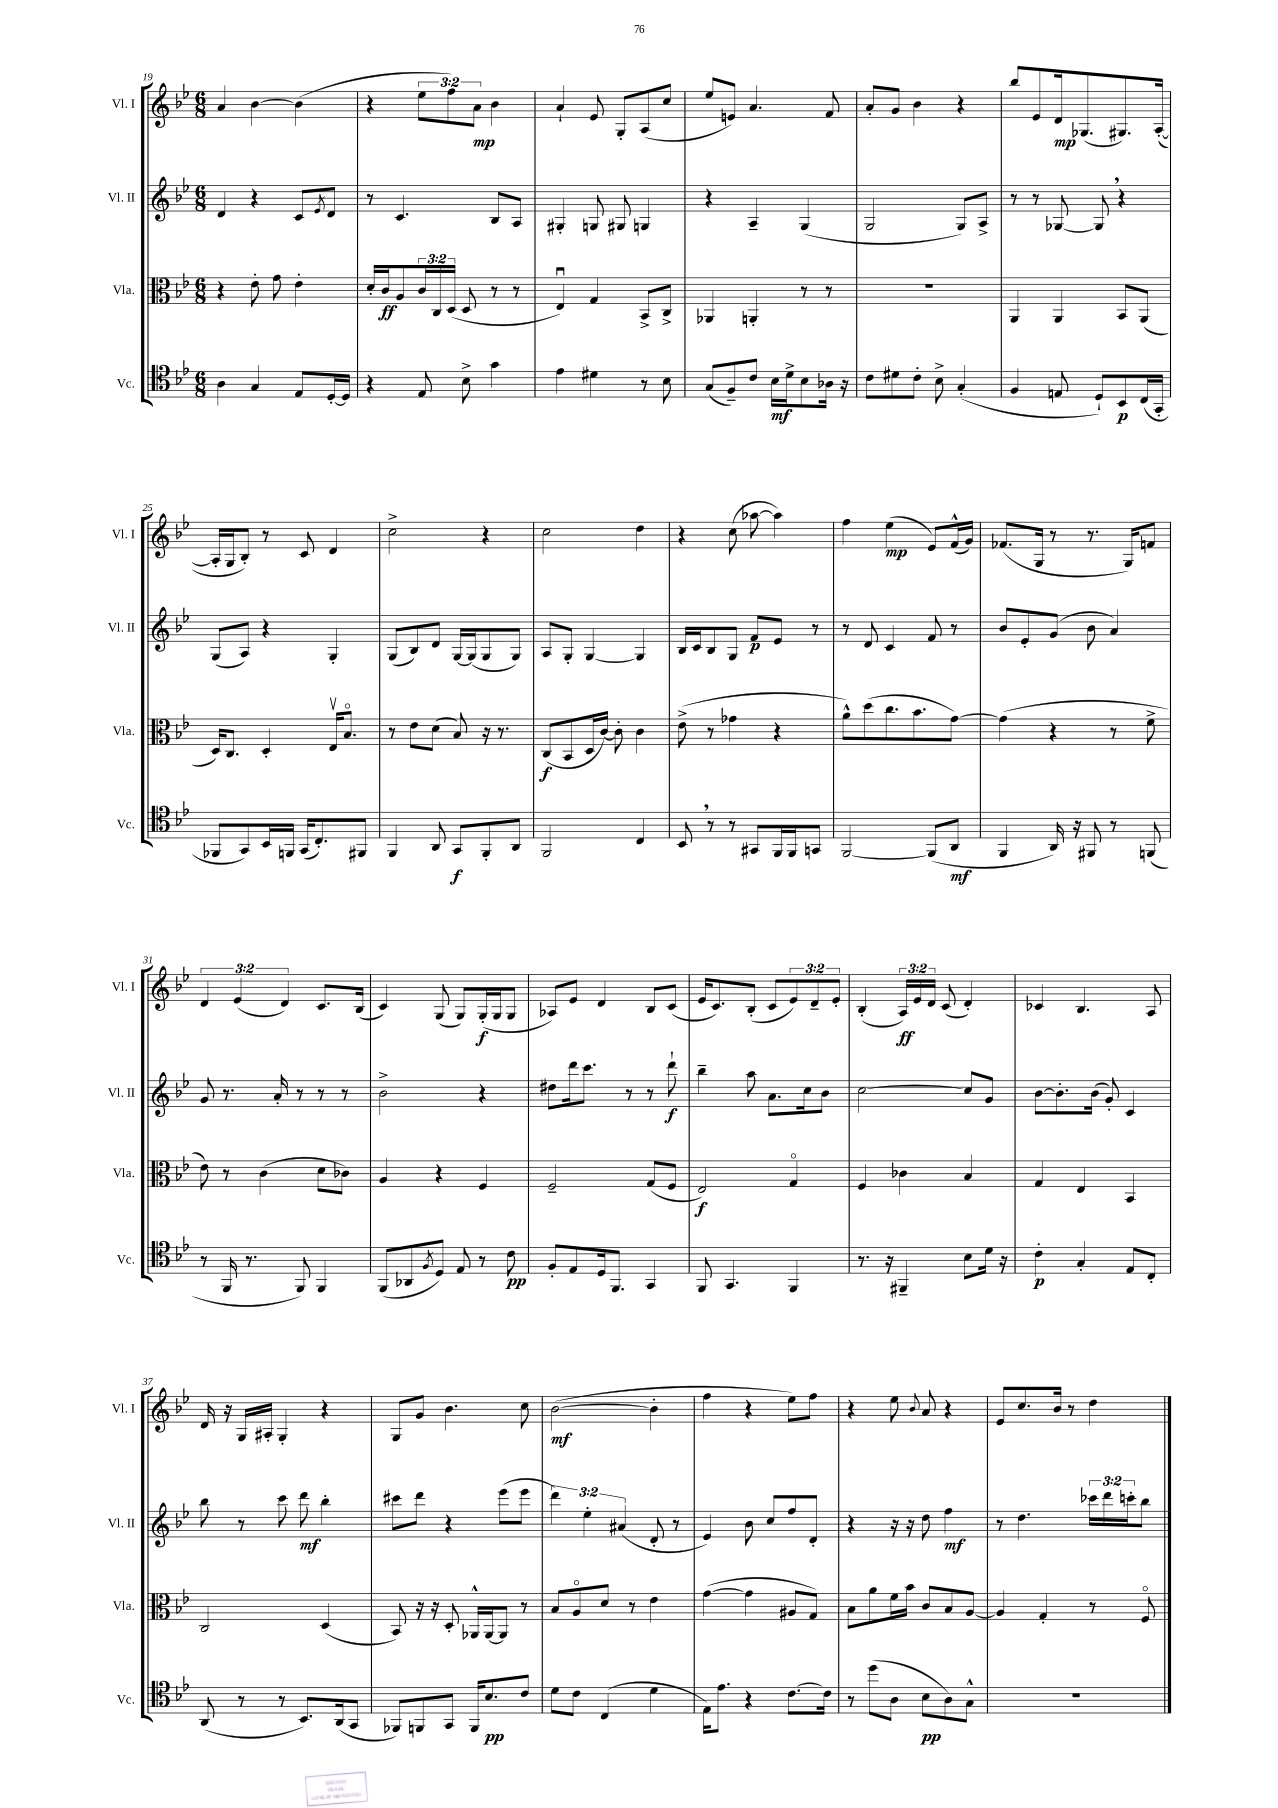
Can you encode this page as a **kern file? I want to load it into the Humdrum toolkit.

**kern	**dynam	**kern	**dynam	**kern	**dynam	**kern	**dynam
*part4	*part4	*part3	*part3	*part2	*part2	*part1	*part1
*staff4	*staff4	*staff3	*staff3	*staff2	*staff2	*staff1	*staff1
*I"Vc.	*	*I"Vla.	*	*I"Vl. II	*	*I"Vl. I	*
*I'Vc.	*	*I'Vla.	*	*I'Vl. II	*	*I'Vl. I	*
*clefC4	*	*clefC3	*	*clefG2	*	*clefG2	*
*k[b-e-]	*	*k[b-e-]	*	*k[b-e-]	*	*k[b-e-]	*
*M6/8	*	*M6/8	*	*M6/8	*	*M6/8	*
=19	=19	=19	=19	=19	=19	=19	=19
4A\	.	4r	.	4d/	.	4a/	.
4G/	.	8e-'\	.	4r	.	[4b-\	.
.	.	8g\	.	.	.	.	.
8E-/L	.	4e-'\	.	8c/L	.	(4b-\]	.
.	.	.	.	8qe-/	.	.	.
[16D'/L	.	.	.	8d/J	.	.	.
16D/JJ]	.	.	.	.	.	.	.
=20	=20	=20	=20	=20	=20	=20	=20
4r	.	16d'/LL	.	8r	.	4r	.
.	.	16c/J	ff	.	.	.	.
.	.	8A/	.	4.c/	.	.	.
8E-/	.	24c/L	.	.	.	12ee-\L	.
.	.	24C/	.	.	.	.	.
.	.	(24D/JJ	.	.	.	12ff\)	.
8B-^\	.	8D/	.	.	.	.	.
.	.	.	.	.	.	12a\J	mp
4g\	.	8r	.	8B-/L	.	4b-\	.
.	.	8r	.	8A/J	.	.	.
=21	=21	=21	=21	=21	=21	=21	=21
4e-\	.	4E-u/)	.	4G#X'/	.	4a`/	.
4d#X\	.	4G/	.	8Gn/	.	8e-/	.
.	.	.	.	8G#X/	.	8G'/L	.
8r	.	8BB-^/L	.	4Gn/	.	(8A/	.
8B-\	.	8C^/J	.	.	.	8cc/J	.
=22	=22	=22	=22	=22	=22	=22	=22
(8G/L	.	4AA-X/	.	4r	.	8ee-/L	.
8F~/)	.	.	.	.	.	8en/J)	.
8c/J	.	4AAn'/	.	4A~/	.	4.a/	.
16B-\LL	mf	.	.	.	.	.	.
16d^\J	.	.	.	.	.	.	.
8B-\	.	8r	.	(4G/	.	.	.
16A-X\Jk	.	8r	.	.	.	8f/	.
16r	.	.	.	.	.	.	.
=23	=23	=23	=23	=23	=23	=23	=23
8c\L	.	2.r	.	2G/	.	8a'/L	.
8d#X\	.	.	.	.	.	8g/J	.
8c'\J	.	.	.	.	.	4b-\	.
8B-^\	.	.	.	.	.	.	.
(4G'/	.	.	.	8G/L)	.	4r	.
.	.	.	.	8A^/J	.	.	.
=24	=24	=24	=24	=24	=24	=24	=24
4F/	.	4AA/	.	8r	.	8bb-/L	.
.	.	.	.	8r	.	8e-/	.
8En/	.	4AA/	.	[8G-X/	.	16d/k	mp
.	.	.	.	.	.	(8.G-X/	.
8D`/L)	.	.	.	8G-,/]	.	.	.
8BB-/	p	8BB-/L	.	4r	.	8.G#X/)	.
(16C/L	.	(8AA/J	.	.	.	.	.
16GG'/JJ	.	.	.	.	.	([16A'/Jk	.
!!LO:LB:g=z
=25	=25	=25	=25	=25	=25	=25	=25
8FF-X/L	.	16D/KL)	.	(8G/L	.	16A'/LL]	.
.	.	8.C/J	.	.	.	16G/J	.
8GG/)	.	.	.	8A/J)	.	8B-'/J)	.
16BB-/L	.	4D'/	.	4r	.	8r	.
16FFn/JJ	.	.	.	.	.	.	.
(16GG/KL	.	.	.	.	.	8c/	.
8.C'/)	.	.	.	.	.	.	.
.	.	16E-v/KL	.	4G'/	.	4d/	.
.	.	8.B-/J	.	.	.	.	.
8FF#X/J	.	.	.	.	.	.	.
=26	=26	=26	=26	=26	=26	=26	=26
4FF/	.	8r	.	(8G/L	.	2cc^\	.
.	.	8e-\L	.	8B-/)	.	.	.
8AA/	.	(8d\J	.	8d/J	.	.	.
8GG/L	f	8B-/)	.	[16G/LL	.	.	.
.	.	.	.	(16G/J]	.	.	.
8FF'/	.	16r	.	8G/	.	4r	.
.	.	8.r	.	.	.	.	.
8AA/J	.	.	.	8G/J)	.	.	.
=27	=27	=27	=27	=27	=27	=27	=27
2FF/	.	(8C/L	f	8A/L	.	2cc\	.
.	.	8BB-/	.	8G'/J	.	.	.
.	.	16D/L	.	[4G/	.	.	.
.	.	[16c/JJ)	.	.	.	.	.
.	.	8c'\]	.	.	.	.	.
4C/	.	4c\	.	4G/]	.	4dd\	.
=28	=28	=28	=28	=28	=28	=28	=28
8BB-,/	.	(8e-^\	.	16B-/LL	.	4r	.
.	.	.	.	16c/J	.	.	.
8r	.	8r	.	8B-/	.	.	.
8r	.	4g-X\	.	8G/J	.	(8cc\	.
8GG#X/L	.	.	.	8f/L	p	[8aa-X\	.
16FF/L	.	4r	.	8e-/J	.	4aa-\])	.
16FF/J	.	.	.	.	.	.	.
8GGn/J	.	.	.	8r	.	.	.
=29	=29	=29	=29	=29	=29	=29	=29
[2FF/	.	8a^^\L)	.	8r	.	4ff\	.
.	.	(8dd\	.	8d/	.	.	.
.	.	8.cc\	.	4c/	.	(4ee-\	mp
.	.	8.b-\	.	.	.	.	.
(8FF/L]	.	.	.	8f/	.	8e-/L)	.
8AA/J	mf	[8g\J)	.	8r	.	(16f^^/L	.
.	.	.	.	.	.	16g/JJ)	.
=30	=30	=30	=30	=30	=30	=30	=30
4FF/	.	(4g\]	.	8b-/L	.	(8.f-X/L	.
.	.	.	.	8e-'/	.	.	.
.	.	.	.	.	.	16G/Jk	.
16AA/)	.	4r	.	(8g/J	.	8r	.
16r	.	.	.	.	.	.	.
8FF#X/	.	.	.	8b-\	.	8.r	.
8r	.	8r	.	4a/)	.	.	.
.	.	.	.	.	.	16G/KL)	.
(8FFn/	.	8f^\	.	.	.	8fn/J	.
!!LO:LB:g=z
=31	=31	=31	=31	=31	=31	=31	=31
8r	.	8e-\)	.	8g/	.	6d/	.
16FF/	.	8r	.	8.r	.	.	.
.	.	.	.	.	.	(6e-/	.
8.r	.	.	.	.	.	.	.
.	.	(4c\	.	.	.	.	.
.	.	.	.	16a'/	.	.	.
.	.	.	.	.	.	6d/)	.
8FF/)	.	.	.	8r	.	.	.
4FF/	.	8d\L	.	8r	.	8.c/L	.
.	.	8c-X\J)	.	8r	.	.	.
.	.	.	.	.	.	(16B-/Jk	.
=32	=32	=32	=32	=32	=32	=32	=32
(8FF/L	.	4A/	.	2b-^\	.	4c/)	.
8AA-X/	.	.	.	.	.	.	.
8qF/	.	.	.	.	.	.	.
8D/J)	.	4r	.	.	.	(8G/	.
8E-/	.	.	.	.	.	8G/L)	.
8r	.	4F/	.	4r	.	(16G'/L	f
.	.	.	.	.	.	16G/J	.
8c\	pp	.	.	.	.	8G/J	.
=33	=33	=33	=33	=33	=33	=33	=33
8F'/L	.	2F~/	.	8dd#X\L	.	8A-X/L)	.
8E-/	.	.	.	16ddd\k	.	8e-/J	.
.	.	.	.	8.ccc\J	.	.	.
16D/k	.	.	.	.	.	4d/	.
8.FF/J	.	.	.	.	.	.	.
.	.	.	.	8r	.	.	.
4GG/	.	(8G/L	.	8r	.	8B-/L	.
.	.	8F/J	.	8ddd`\	f	(8c/J	.
=34	=34	=34	=34	=34	=34	=34	=34
8FF/	.	2E-/)	f	4bb-~\	.	16e-/KL	.
.	.	.	.	.	.	8.c/)	.
4.GG/	.	.	.	.	.	.	.
.	.	.	.	8aa\	.	(8B-'/J	.
.	.	.	.	8.a\L	.	8c/L	.
4FF/	.	4G/	.	.	.	12e-/)	.
.	.	.	.	16cc\k	.	.	.
.	.	.	.	.	.	12d~/	.
.	.	.	.	8b-\J	.	.	.
.	.	.	.	.	.	12e-'/J	.
=35	=35	=35	=35	=35	=35	=35	=35
8.r	.	4F/	.	[2cc\	.	(4B-'/	.
16r	.	.	.	.	.	.	.
4FF#X~/	.	4c-X\	.	.	.	24A/LL)	ff
.	.	.	.	.	.	24e-/	.
.	.	.	.	.	.	24d/JJ	.
.	.	.	.	.	.	(8c/	.
8B-\L	.	4B-/	.	8cc/L]	.	4d'/)	.
16d\Jk	.	.	.	8g/J	.	.	.
16r	.	.	.	.	.	.	.
=36	=36	=36	=36	=36	=36	=36	=36
4c'\	p	4G/	.	[8b-\L	.	4c-X/	.
.	.	.	.	8.b-'\]	.	.	.
4G'/	.	4E-/	.	.	.	4.B-/	.
.	.	.	.	(16b-\Jk	.	.	.
.	.	.	.	8g'/)	.	.	.
8E-/L	.	4BB-/	.	4c/	.	.	.
8C'/J	.	.	.	.	.	8A/	.
!!LO:LB:g=z
=37	=37	=37	=37	=37	=37	=37	=37
(8AA/	.	2C/	.	8bb-\	.	16d/	.
.	.	.	.	.	.	16r	.
8r	.	.	.	8r	.	16G/LL	.
.	.	.	.	.	.	16A#X'/JJ	.
8r	.	.	.	8ccc\	.	4G'/	.
8.BB-/L)	.	.	.	8ddd\	mf	.	.
.	.	(4D/	.	4bb-'\	.	4r	.
(16AA/k	.	.	.	.	.	.	.
8GG/J	.	.	.	.	.	.	.
=38	=38	=38	=38	=38	=38	=38	=38
8FF-X/L)	.	8BB-/)	.	8ccc#X\L	.	8G/L	.
8FFn/	.	16r	.	8ddd\J	.	8g/J	.
.	.	16r	.	.	.	.	.
8GG/J	.	8D'/	.	4r	.	4.b-\	.
16FF/KL	.	16AA-X^^/LL	.	.	.	.	.
8.B-/	pp	[16AA-/J	.	.	.	.	.
.	.	8AA-/J]	.	(8eee-\L	.	.	.
8c/J	.	8r	.	8eee-\J	.	8cc\	.
=39	=39	=39	=39	=39	=39	=39	=39
8d\L	.	8B-/L	.	6ddd\)	.	([2b-\	mf
8c\J	.	8A/	.	.	.	.	.
.	.	.	.	6ee-'\	.	.	.
(4C/	.	8d/J	.	.	.	.	.
.	.	.	.	(6a#X/	.	.	.
.	.	8r	.	.	.	.	.
4d\	.	4e-\	.	8d'/	.	4b-'\]	.
.	.	.	.	8r	.	.	.
=40	=40	=40	=40	=40	=40	=40	=40
16E-\KL)	.	([4g\	.	4e-/)	.	4ff\	.
8.e-\J	.	.	.	.	.	.	.
4r	.	4g\]	.	8b-\	.	4r	.
.	.	.	.	8cc/L	.	.	.
[8.c\L	.	8A#X/L	.	8ff/	.	8ee-\L)	.
.	.	8G/J)	.	8d'/J	.	8ff\J	.
16c\Jk]	.	.	.	.	.	.	.
=41	=41	=41	=41	=41	=41	=41	=41
8r	.	8B-\L	.	4r	.	4r	.
(8dd\L	.	8a\	.	.	.	.	.
8A\J	.	16f\L	.	16r	.	8ee-\	.
.	.	16b-\JJ	.	16r	.	.	.
.	.	.	.	.	.	8qqb-/	.
8B-\L	pp	8c/L	.	8dd\	.	8a/	.
8A\)	.	8B-/	.	4ff\	mf	4r	.
8G^^\J	.	[8A/J	.	.	.	.	.
=42	=42	=42	=42	=42	=42	=42	=42
2.r	.	4A/]	.	8r	.	8e-/L	.
.	.	.	.	4.dd\	.	8.cc/	.
.	.	4G'/	.	.	.	.	.
.	.	.	.	.	.	16b-/Jk	.
.	.	.	.	.	.	8r	.
.	.	8r	.	24ccc-X\LL	.	4dd\	.
.	.	.	.	24ddd\	.	.	.
.	.	.	.	24cccn'\J	.	.	.
.	.	8F/	.	8bb-\J	.	.	.
==	==	==	==	==	==	==	==
*-	*-	*-	*-	*-	*-	*-	*-
